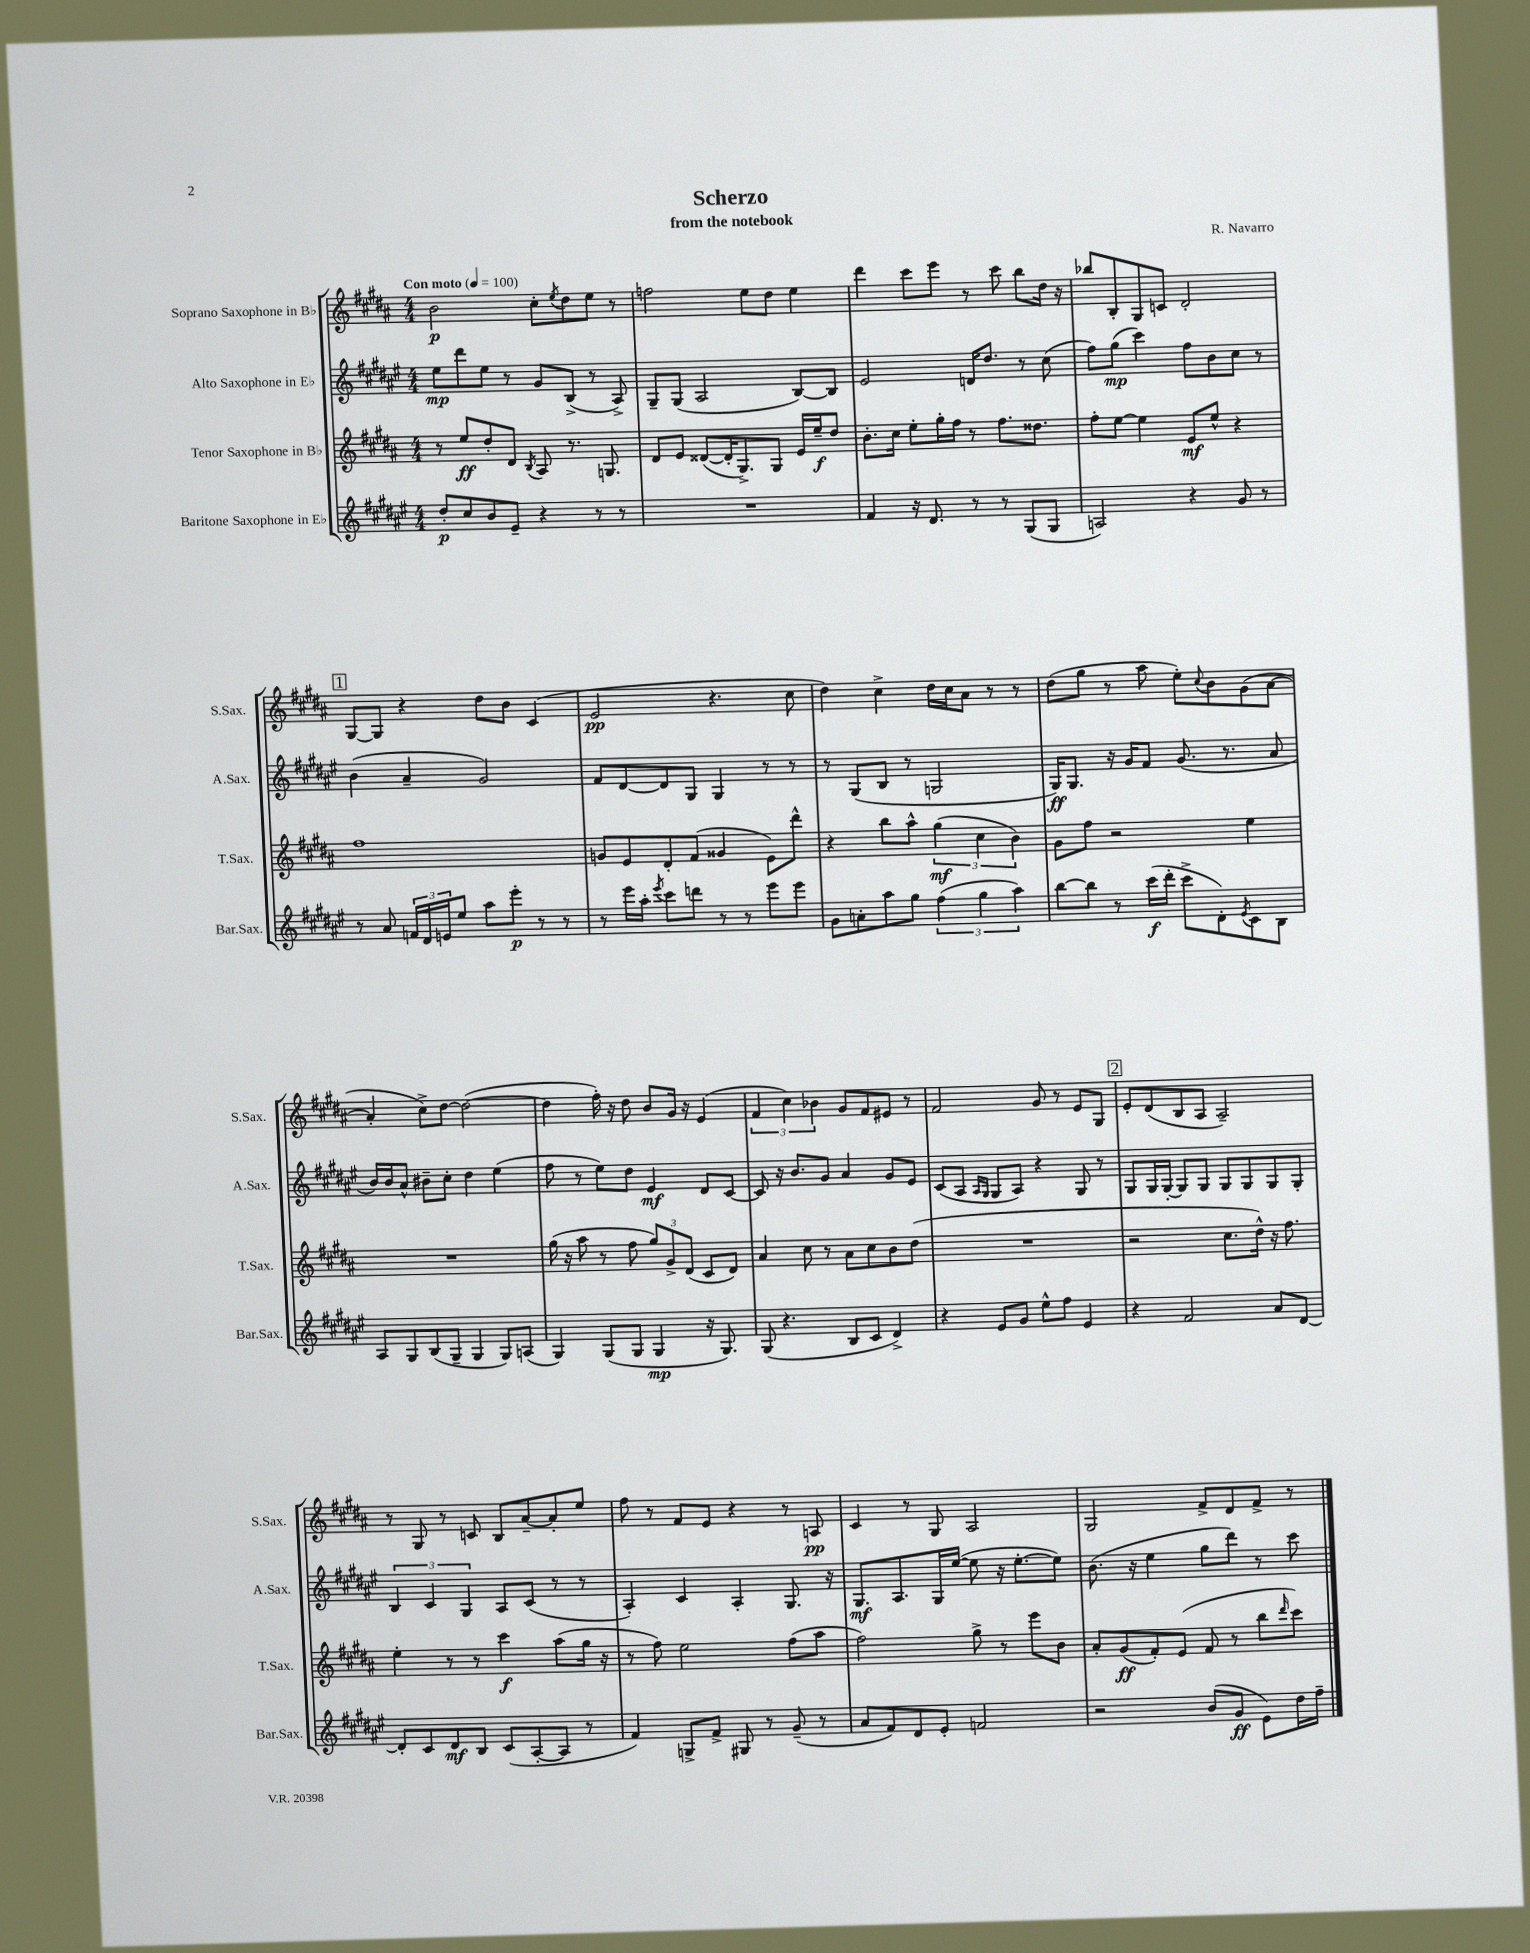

**kern	**kern	**kern	**kern
*staff4	*staff3	*staff2	*staff1
*clefG2	*clefG2	*clefG2	*clefG2
*k[f#c#g#d#a#e#]	*k[f#c#g#d#a#]	*k[f#c#g#d#a#e#]	*k[f#c#g#d#a#]
*M4/4	*M4/4	*M4/4	*M4/4
*MM100	*MM100	*MM100	*MM100
8dd#'/L	8r	8ee#\L	2b\
8cc#/	8ee/L	8ddd#\	.
8b/	8dd#'/	8ee#\J	.
8e#~/J	8d#/J	8r	.
.	8qB/	.	.
4r	8A#/	8g#/L	8cc#'\L
.	.	.	8qee/
.	8.r	(8B^/J	8dd#\
8r	.	8r	8ee\J
.	8.G/	.	.
8r	.	8A#^/)	8r
=	=	=	=
1r	8d#/L	8G#~/L	2ff\
.	8e/J	(8G#/J	.
.	([8d##/L	2A#/	.
.	16d##'/]K	.	.
.	8.G#^/)	.	.
.	.	.	8ee\L
.	8G#/J	.	8dd#\J
.	16e/LL	[8B/L)	4ee\
.	16ee~/J	.	.
.	8dd#/J	8B/]J	.
=	=	=	=
4f#/	8.b'\L	2e#/	4ddd#\
.	16cc#\Jk	.	.
16r	8ee'\L	.	8ccc#\L
8.d#/	.	.	.
.	16gg#'\L	.	8eee\J
.	16ff#\JJ	.	.
8r	8r	16d/LK	8r
.	.	8.dd#/J	.
8r	8.ff#\L	.	8ccc#\
(8G#/L	.	8r	8bb\L
.	8.dd##\J	.	.
8G#/J	.	(8cc#\	16dd#\Jk
.	.	.	16r
=	=	=	=
2A/)	8ff#'\L	8ff#\L)	8bb-/L
.	[8ee\J	(8gg#\J	8B'/
.	4ee\]	4ccc#\)	8G#/
.	.	.	8c/J
4r	8e/L	8ff#\L	2d#'/
.	8ee^^/J	8b\	.
8g#/	4r	8cc#\J	.
8r	.	8r	.
=	=	=	=
8r	1ff#	(4b\	[8G#/L
8a#/	.	.	8G#/]J
24f/LL	.	4a#~/	4r
24d#/	.	.	.
24e/J	.	.	.
8ee#/J	.	.	.
8aa#\L	.	2g#/)	8dd#\L
8eee#'\J	.	.	8b\J
8r	.	.	(4c#/
8r	.	.	.
=	=	=	=
8r	8g/L	8f#/L	2e/
16eee#\LL	8e/	[8d#/	.
16aa#'\JJ	.	.	.
8qeee#/	.	.	.
8ccc#\L	8d#'/	8d#/]	.
8ddd\J	(8f#/J	8G#/J	.
8r	4g##/	4G#/	4.r
8r	.	.	.
8eee#\L	8e\L)	8r	.
8eee#\J	8ddd#^^\J	8r	8cc#\
=	=	=	=
8g#\L	4r	8r	4dd#\)
8a'\	.	(8G#/L	.
8aa#\	8bb\L	8B/J	4cc#^\
8gg#\J	8aa#^^\J	8r	.
(6ff#\	(6gg#\	2G/	16dd#\LL
.	.	.	16cc#\J
.	.	.	8a#\J
6gg#\	6cc#\	.	.
.	.	.	8r
6aa#\)	6b\)	.	.
.	.	.	8r
=	=	=	=
[8bb\L	8g#\L	16G#/LK)	(8dd#\L
.	.	8.G#/J	.
8bb\]J	8ff#\J	.	8gg#\J
8r	2r	16r	8r
.	.	16g#/LK	.
(16ccc#\LL	.	8f#/J	8aa#\
16ddd#'\JJ	.	.	.
8ccc#^\L	.	(8.g#/	8ee'\L)
.	.	.	8qqcc#/
8d#'\)	.	.	8b\
.	.	8.r	.
8qe#/	.	.	.
8c#\	4ee\	.	(8g#\
8B\J	.	8a#/	[8a#\J
=	=	=	=
8A#/L	1r	16b/LL)	4a#'/]
.	.	16b/J	.
8G#/	.	8a#^^/J	.
(8B/	.	8b#~\L	8cc#^\L)
8G#~/J	.	8cc#'\J	[8dd#\J
4G#/	.	4dd#\	(2dd#\_
8G#/L)	.	(4ee#\	.
(8A/J	.	.	.
=	=	=	=
4G#/)	(16gg#\	8ff#\	4dd#\]
.	16r	.	.
.	8aa#\	8r	.
(8G#/L	8r	8ee#\L)	16ff#'\)
.	.	.	16r
8G#/J	8ff#\	8dd#\J	8dd#\
4G#/	12gg#/L)	4e#/	8b/L
.	12g#^/	.	.
.	.	.	16g#/Jk
.	(12d#/J	.	.
.	.	.	16r
16r	8c#/L	8d#/L	(4e/
8.G#/)	.	.	.
.	8d#/J)	[8c#/J	.
=	=	=	=
(8G#/	4a#/	8c#/]	6f#/
4.r	.	16r	.
.	.	.	6cc#\)
.	.	8.b/L	.
.	8cc#\	.	.
.	.	.	6b-\
.	8r	8g#/J	.
8B/L	8a#\L	4a#/	8g#/L
8c#/J	8cc#\	.	8f#/
4d#^/)	8b\	8g#/L	8e#/J
.	(8dd#\J	8e#/J	8r
=	=	=	=
4r	1r	(8c#/L	2f#/
.	.	8A#/J	.
.	.	16qqA#/LL	.
.	.	16qqG#/JJ	.
8e#/L	.	8G#/L	.
8g#/J	.	8A#/J)	.
8ee#^^\L	.	4r	8g#/
8ff#\J	.	.	8r
4e#/	.	8G#/	8e/L
.	.	8r	8G#/J
=	=	=	=
4r	2r	8G#/L	8e'/L
.	.	16G#/L	(8d#/
.	.	[16G#'/JJ	.
2f#/	.	8G#/]L	8B/
.	.	8G#/J	8A#/J
.	8.cc#\L	8G#/L	2A#~/)
.	.	8G#/	.
.	16dd#^^\Jk)	.	.
8a#/L	16r	8G#/	.
.	8.ff#\	.	.
[8d#/J	.	8G#'/J	.
=	=	=	=
8d#'/]L	4ee'\	6B/	8r
8c#/	.	.	8G#/
.	.	6c#/	.
8d#/	8r	.	8r
.	.	6G#/	.
8B/J	8r	.	8c/
(8c#/L	4ccc#\	8A#/L	8B/L
[8A#'/	.	(8c#/J	[8a#~/
8A#/]J	(8aa#\L	8r	8a#'/]
8r	16gg#\Jk	8r	8ee/J
.	16r	.	.
=	=	=	=
4f#/)	8r	4A#'/)	8ff#\
.	8ff#\)	.	8r
8G^/L	2ee\	4c#/	8f#/L
8f#^/J	.	.	8e/J
8G#/	.	4A#'/	4r
8r	.	.	.
(8g#~/	(8ff#\L	8.G#/	8r
8r	8aa#\J	.	8A/
.	.	16r	.
=	=	=	=
8a#/L	2ff#\)	8.G#/L	4c#/
8f#/)	.	.	.
.	.	8.A#/	.
8d#/	.	.	8r
8e#'/J	.	16G#/L	8G#/
.	.	([16ee#/JJ	.
2f/	8gg#^\	8ee#\]	2A#/
.	8r	16r	.
.	.	[8.ee#'\L	.
.	8eee\L	.	.
.	8b\J	8ee#\]J)	.
=	=	=	=
2r	8a#'/L	(8.b\	2G#/
.	(8g#/	.	.
.	.	16r	.
.	8f#'/)	4ee#\	.
.	(8e/J	.	.
(8b/L	8f#/	8gg#\L	8f#^/L
8g#/J	8r	8ddd#\J)	8d#/
8e#\L)	8bb\L	8r	8f#^/J
.	16qqddd#/	.	.
16dd#\L	8ccc#\J)	8ccc#\	8r
16ff#~\JJ	.	.	.
==	==	==	==
*-	*-	*-	*-
